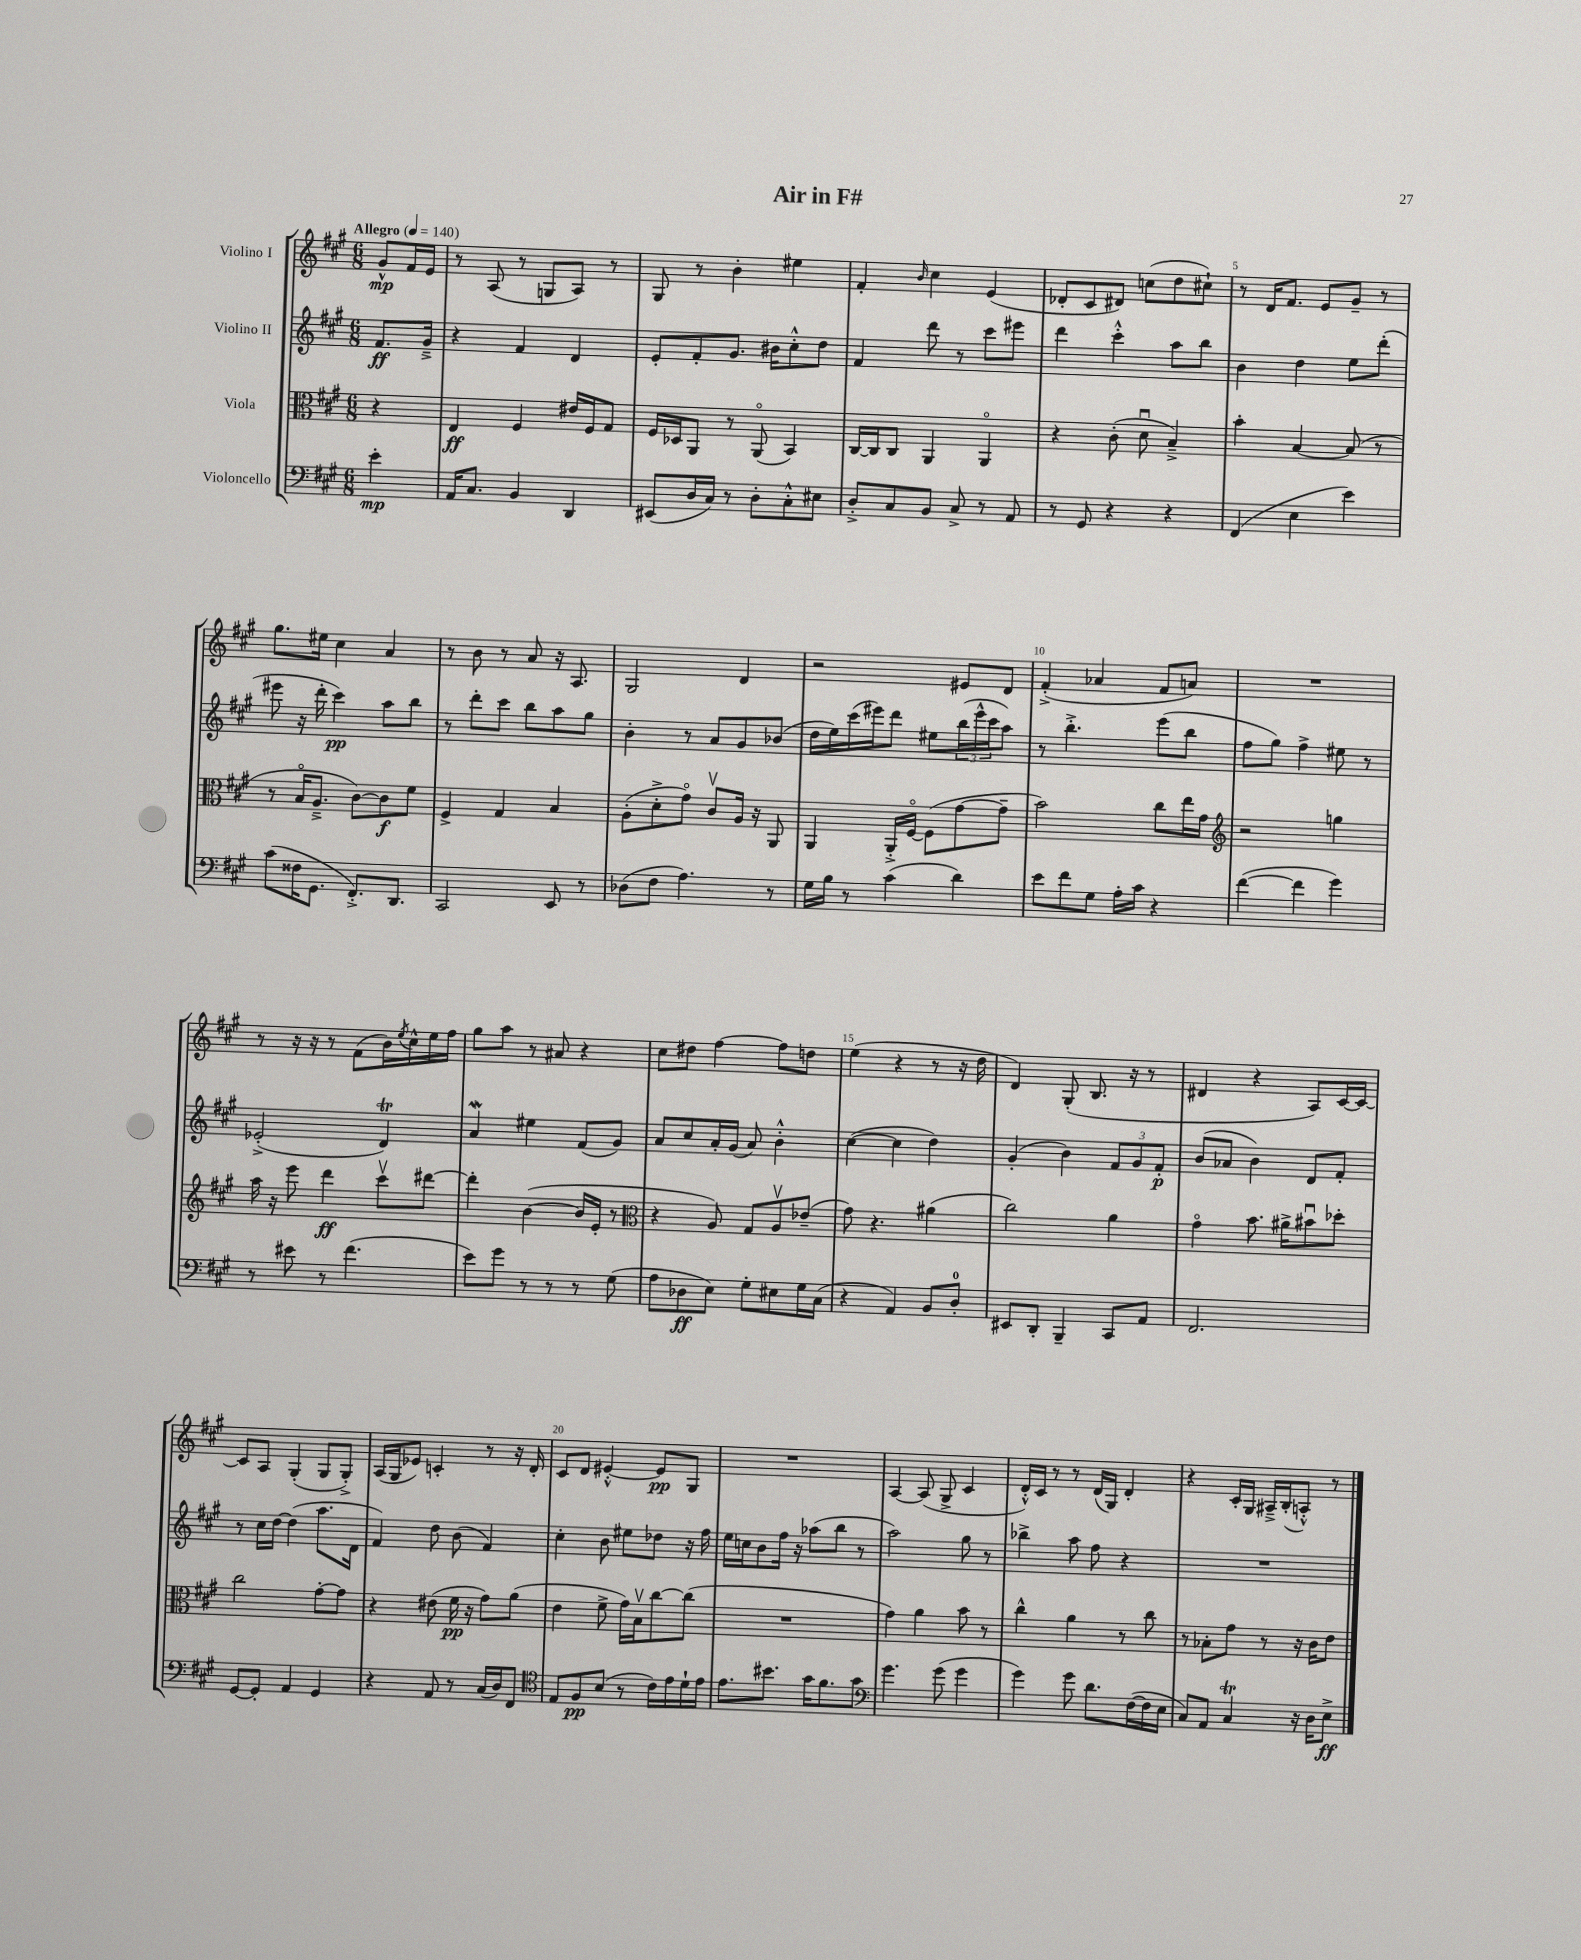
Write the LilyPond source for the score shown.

\header { title = "Air in F#" }
<<
\new StaffGroup <<
\new Staff = "s0" \with { instrumentName = "Violino I" } {
    \clef treble \key a \major \numericTimeSignature \time 6/8 \partial 4 \tempo "Allegro" 4 = 140
    gis'8-^\mp fis'16 e'16 |
    r8 a8( r8 g8 a8) r8 |
    gis8 r8 b'4-. eis''4 |
    fis'4-. \grace { b'16 } cis''4 e'4( |
    des'8-. cis'8 dis'8) c''8( d''8 cis''8-!) |
    r8 d'16 fis'8. e'8 gis'8-- r8 |
    gis''8. eis''16 cis''4 a'4 |
    r8 b'8 r8 a'8 r16 a8. |
    gis2 d'4 |
    r2 eis'8 d'8 |
    fis'4-.->( aes'4 fis'8 a'8) |
    R2. |
    r8 r16 r16 r8 fis'8( b'16) \acciaccatura { e''8 } cis''16-^ e''16 fis''16 |
    gis''8 a''8 r8 ais'8 r4 |
    cis''8 dis''8 fis''4~ fis''8 d''8 |
    e''4( r4 r8 r16 d''16 |
    d'4) gis8-.( b8. r16 r8 |
    dis'4 r4 a8) cis'16~ cis'16~ |
    cis'8 a8 gis4-.( gis8 gis8-.->) |
    a16( gis16 ees'8) c'4-. r8 r16 d'16-. |
    cis'8 d'8 eis'4~-.-^ eis'8\pp gis8 |
    R2. |
    a4~ a8( gis8-> cis'4 |
    d'16-.-^) cis'16 r8 r8 d'16( gis16) d'4-. |
    r4 cis'16-. gis16 ais16---> b16-.( a8-.-^) r8 \bar "|." |
}
\new Staff = "s1" \with { instrumentName = "Violino II" } {
    \clef treble \key a \major \numericTimeSignature \time 6/8 \partial 4
    fis'8.\ff gis'16---> |
    r4 fis'4 d'4 |
    e'8-. fis'8-. gis'8. bis'16 cis''8-.-^ d''8 |
    fis'4 d'''8 r8 cis'''8 eis'''8 |
    d'''4 cis'''4-.-^ a''8 b''8 |
    b'4 d''4 e''8 d'''8-.( |
    eis'''8 r16 d'''16-. cis'''4\pp) a''8 b''8 |
    r8 d'''8-. cis'''8 b''8 a''8 gis''8 |
    b'4-. r8 a'8 gis'8 bes'8( |
    d''16 e''16) cis'''16( eis'''16) d'''8 eis''8 \tuplet 3/2 { b''16( eis'''16-^ cis'''16 } a''8) |
    r8 b''4.-.-> e'''8( b''8 |
    fis''8 gis''8) fis''4-> eis''8 r8 |
    ees'2-.->( d'4\trill) |
    a'4\mordent eis''4 fis'8( gis'8) |
    a'8 cis''8 a'16-. gis'16( a'8) b'4-.-^ |
    cis''4~( cis''4 d''4) |
    gis'4-.( b'4) \tuplet 3/2 { fis'8 gis'8 fis'8-.\p } |
    b'8( aes'8 b'4) d'8 fis'8-. |
    r8 cis''16 d''16~ d''4( a''8. d'16 |
    fis'4) d''8 b'8( fis'4) |
    cis''4-. b'8 eis''8 des''8 r16 fis''16 |
    e''16 c''16 b'8 fis''16 r16 aes''8( b''8 r8 |
    a''2) gis''8 r8 |
    bes''4-> a''8 fis''8 r4 |
    R2. \bar "|." |
}
\new Staff = "s2" \with { instrumentName = "Viola" } {
    \clef alto \key a \major \numericTimeSignature \time 6/8 \partial 4
    r4 |
    e4\ff fis4 eis'16 fis16 gis8 |
    fis16 des16 a,8 r8 a,8\flageolet( b,4) |
    cis16~ cis16 cis8 a,4 a,4\flageolet |
    r4 cis'8-.( d'8\downbow b4--->) |
    b'4-. b4~ b8( r8 |
    r8 b16\flageolet a8.---> cis'8~) cis'8\f fis'8 |
    fis4-> gis4 b4 |
    a8-.( d'8-.-> gis'8\flageolet) cis'8\upbow a16 r16 a,8 |
    a,4 a,16-.-> fis16~\flageolet fis8( gis'8~ gis'8-- |
    b'2) cis''8 e''16 gis'16 |
    \clef treble r2 g''4 |
    a''16 r16 e'''8 d'''4\ff cis'''8\upbow dis'''8~ |
    dis'''4-. b'4~( b'16 e'16-. r8 |
    \clef alto r4 a8) gis8 a8\upbow ees'8--( |
    gis'8) r4. ais'4( |
    cis''2) a'4 |
    gis'4\flageolet b'8. ais'16-> bis'8\downbow des''8-. |
    cis''2 gis'8~-. gis'8 |
    r4 eis'8( fis'16\pp r16 gis'8) a'8( |
    e'4 fis'8-> gis'16) b16\upbow cis''8~ cis''8( |
    R2. |
    gis'4) a'4 b'8 r8 |
    cis''4-^ a'4 r8 cis''8 |
    r8 bes8-. gis'8 r8 r16 cis'16 e'8 \bar "|." |
}
\new Staff = "s3" \with { instrumentName = "Violoncello" } {
    \clef bass \key a \major \numericTimeSignature \time 6/8 \partial 4
    e'4-.\mp |
    a,16 cis8. b,4 d,4 |
    eis,8( d16 cis16) r8 d8-. cis8-.-^ eis8 |
    d8-.-> cis8 b,8 cis8-> r8 a,8 |
    r8 gis,8 r4 r4 |
    fis,4( e4 e'4) |
    cis'8( fisis16 gis,8. fis,8.-.->) d,8. |
    cis,2 e,8 r8 |
    des8( fis8 a4.) r8 |
    gis16 b16 r8 cis'4( d'4) |
    e'8 fis'8 gis8 a16-. cis'16 r4 |
    fis'4~( fis'4 gis'4) |
    r8 eis'8 r8 fis'4.( |
    e'8) gis'8 r8 r8 r8 gis8( |
    a8 des8\ff e8) gis8-. eis8 gis16 cis16( |
    r4 a,4) b,8 d8-0-. |
    eis,8 d,8-. b,,4-- cis,8 a,8 |
    fis,2. |
    gis,8~ gis,8-. a,4 gis,4 |
    r4 a,8 r8 cis16( d16) fis,8 |
    \clef tenor e8 fis8\pp b8( r8 cis'16) e'16 d'16-! e'16 |
    e'8. bis'8. gis'16 fis'8. gis'8 |
    \clef bass gis'4. gis'8( gis'4 |
    gis'4) gis'8 d'8. fis16~( fis16 e16 |
    cis8) a,8 cis4\trill r16 d16 e8->\ff \bar "|." |
}
>>
>>
\layout { \context { \Score \override BarNumber.break-visibility = ##(#f #t #t) barNumberVisibility = #(every-nth-bar-number-visible 5) } }
